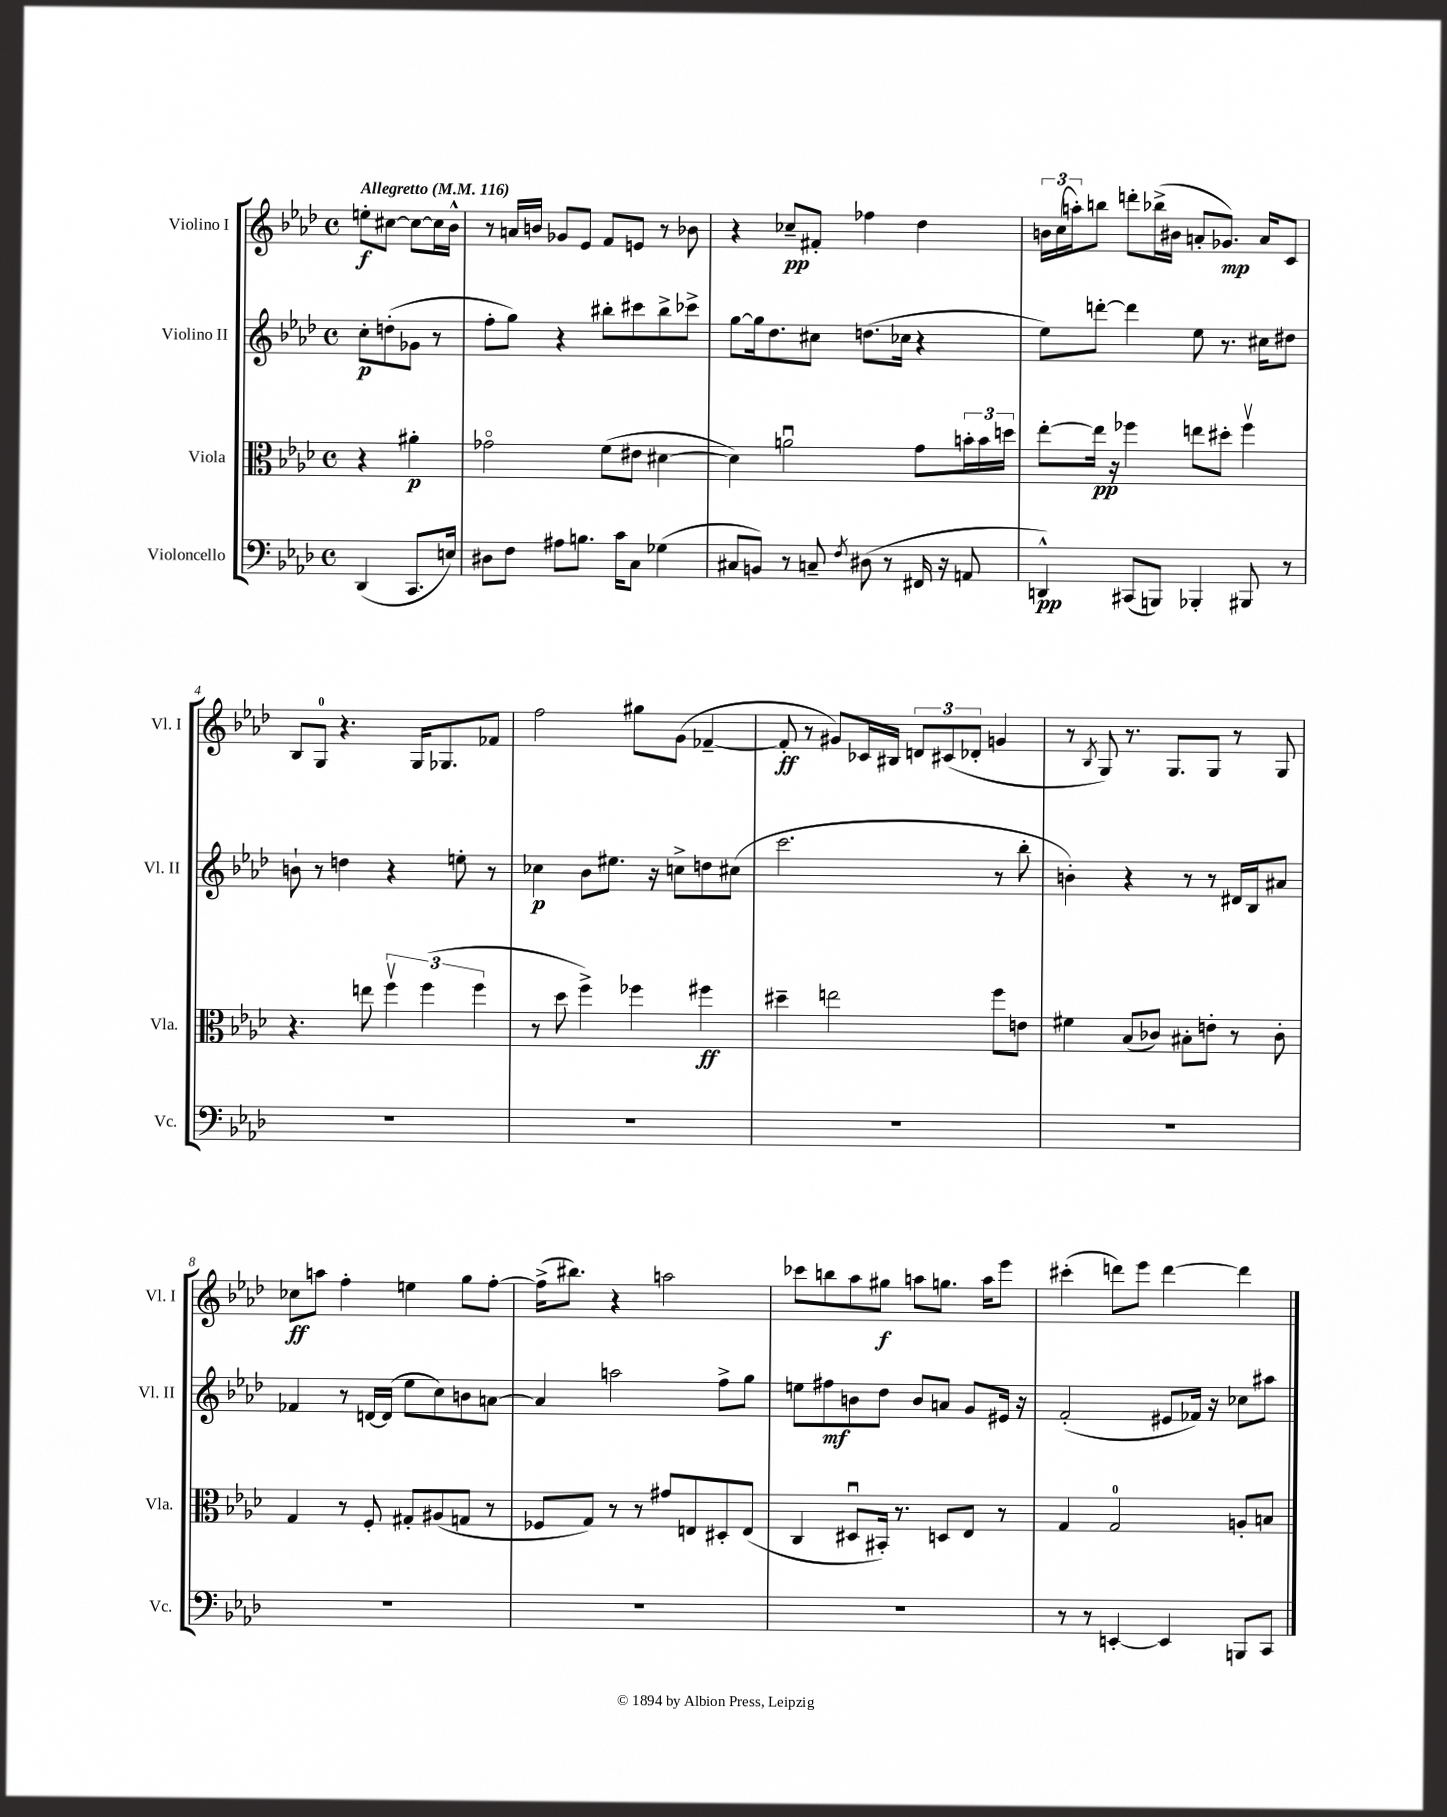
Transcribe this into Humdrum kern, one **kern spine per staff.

**kern	**kern	**kern	**kern
*staff4	*staff3	*staff2	*staff1
*clefF4	*clefC3	*clefG2	*clefG2
*k[b-e-a-d-]	*k[b-e-a-d-]	*k[b-e-a-d-]	*k[b-e-a-d-]
*M4/4	*M4/4	*M4/4	*M4/4
*met(c)	*met(c)	*met(c)	*met(c)
*MM116	*MM116	*MM116	*MM116
(4DD-	4r	8cc'	8ee'
.	.	(8dd'	[8cc#
8.CC	4a#'	8g-	8cc#_
.	.	8r	16cc#]
16E)	.	.	16b-^^
=	=	=	=
8D#	2g-o	8ff'	8r
8F	.	8gg)	16a
.	.	.	16b
8A#	.	4r	8g-
8.B	.	.	8e-
.	(8f	8bb#'	8f
16c	.	.	.
8C	8e#	8ccc#	8e
(4G-	[4d#	8bb#^	8r
.	.	8ccc-^	8b-
=	=	=	=
8C#	4d#])	[8gg	4r
8BB)	.	16gg]	.
.	.	8.dd-	.
8r	2au	.	8cc-~
8C~	.	8cc#	8f#'
8qF	.	.	.
(8D#	.	(8.dd	4ff-
8r	.	.	.
.	.	16cc-	.
16FF#	8g	4r	4dd-
16r	.	.	.
8AA	24b'	.	.
.	24b	.	.
.	24dd	.	.
=	=	=	=
4DD^^)	[8ee-'	8ee-)	24b
.	.	.	(24cc
.	.	.	24aa')
.	16ee-]	[8ddd'	8bb
.	16r	.	.
(8CC#	4ff-	4ddd]	8ddd'
8BBB)	.	.	(16bb-^
.	.	.	16b#
4BBB-'	8ee	8ee-	8a'
.	8dd#'	8.r	8.g-)
8BBB#	4ff-v	.	.
.	.	16cc#	16a
8r	.	8dd#	8c
=	=	=	=
1r	4.r	8b`	8B-
.	.	8r	8G
.	.	4dd	4.r
.	8ee	.	.
.	6ffv	4r	.
.	.	.	16G
.	(6ff	.	.
.	.	.	8.G-
.	.	8ee'	.
.	6ff	.	.
.	.	8r	8f-
=	=	=	=
1r	8r	4cc-	2ff
.	8dd-	.	.
.	4ff^)	8b-	.
.	.	8.ee#	.
.	4ff-	.	8gg#
.	.	16r	.
.	.	8cc^	(8g
.	4ff#	8dd	[4f-~
.	.	(8cc#	.
=	=	=	=
1r	4dd#~	2.ccc	8f-']
.	.	.	8r
.	2ee	.	8g#)
.	.	.	16c-
.	.	.	16B#
.	.	.	12d
.	.	.	(12c#
.	.	.	12d-'
.	8ff	8r	4g
.	8e	8bb-'	.
=	=	=	=
1r	4f#	4b')	8r
.	.	.	8qB-
.	.	.	8G)
.	(8B-	4r	8.r
.	8c-)	.	.
.	.	.	8.G
.	8B#'	8r	.
.	8e'	8r	8G
.	8r	16d#	8r
.	.	16B-	.
.	8c-'	8a#	8G
=	=	=	=
1r	4G	4f-	8cc-
.	.	.	8aa
.	8r	8r	4ff'
.	8F'	[16d	.
.	.	(16d]	.
.	8G#'	8ee-	4ee
.	(8A#	8cc)	.
.	8G	8b	8gg
.	8r	[8a	[8ff'
=	=	=	=
1r	8F-	4a]	(16ff^]
.	.	.	8.bb#)
.	8G)	.	.
.	8r	2aa	4r
.	8r	.	.
.	8g#	.	2aa
.	8E	.	.
.	8D#'	8ff^	.
.	(8E	8gg	.
=	=	=	=
1r	4C	8ee	8ccc-
.	.	8ff#	8bb
.	8D#u	8b	8aa-
.	16BB#')	8dd-	8gg#
.	8.r	.	.
.	.	8b	8aa
.	8D	8a	8.gg
.	8E-	8g	.
.	.	.	16aa
.	8r	16e#	8eee-
.	.	16r	.
=	=	=	=
8r	4G	(2f'	(4ccc#'
8r	.	.	.
[4EE'	2G	.	8ddd)
.	.	.	8eee-
4EE]	.	8e#	[4ddd
.	.	16f-)	.
.	.	16r	.
8BBB	8A'	8cc-	4ddd]
8CC	8B	8aa#	.
==	==	==	==
*-	*-	*-	*-
